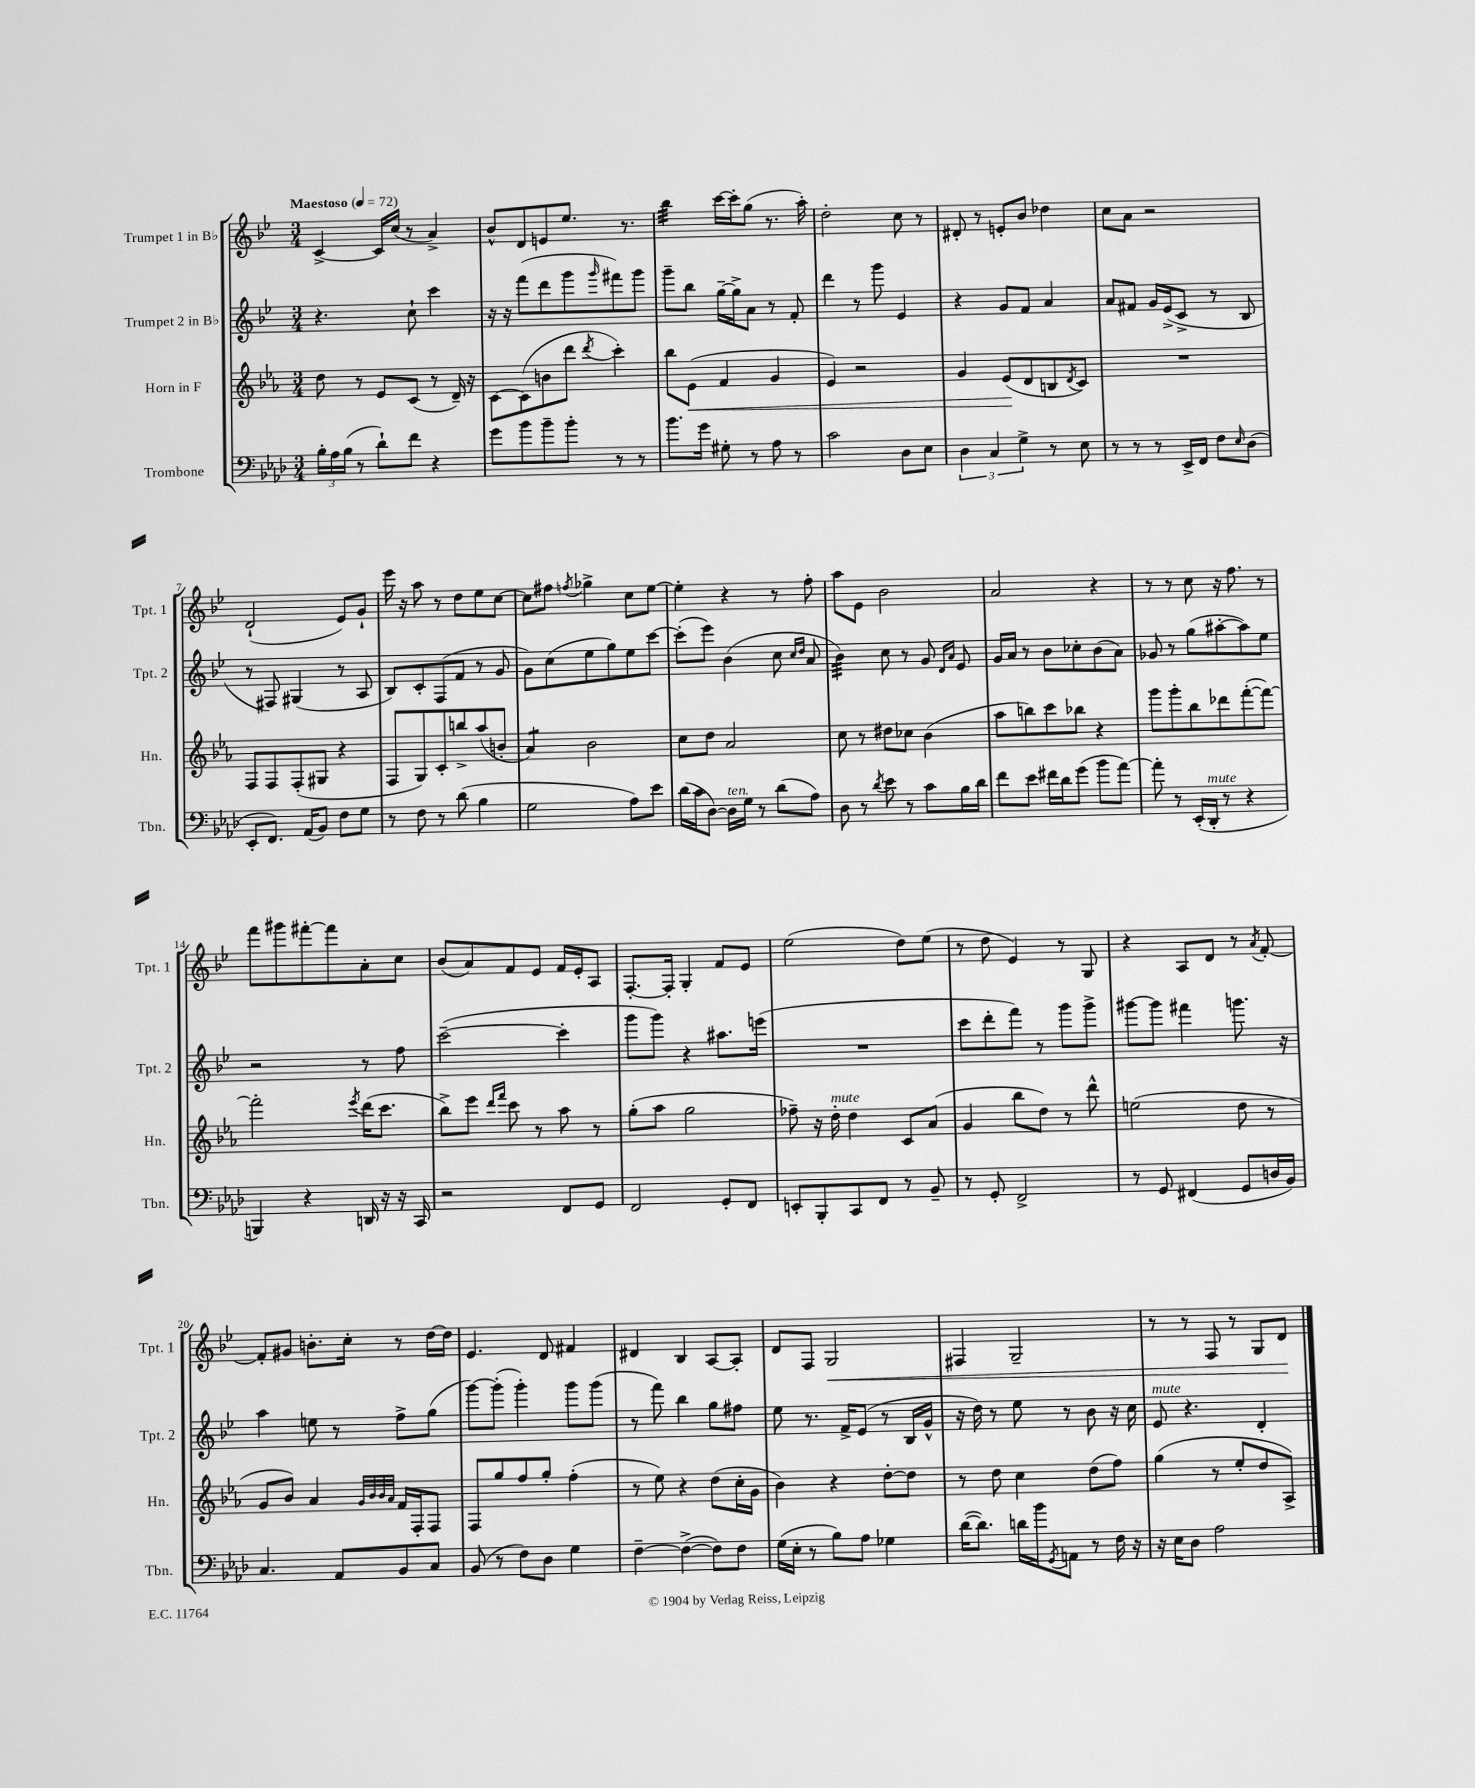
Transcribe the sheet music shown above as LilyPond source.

<<
\new StaffGroup <<
\new Staff = "s0" \with { instrumentName = "Trumpet 1 in Bb" shortInstrumentName = "Tpt. 1" } {
    \clef treble \key bes \major \numericTimeSignature \time 3/4 \tempo "Maestoso" 4 = 72
    c'4~-> c'16 c''16( r8 a'4->) |
    bes'8-^ d'8 e'8 ees''8. r8. |
    bes''4:32 c'''16~ c'''16-. g''8( r8. a''16-.) |
    d''2-. c''8 r8 |
    dis'8-. r8 e'8-. bes'8 des''4 |
    c''8 a'8 r2 |
    d'2-!( ees'8) g'8-! |
    ees'''16 r16 a''8 r8 d''8 ees''8 c''8~ |
    c''8 fis''8 \acciaccatura { f''8 } ges''4-> c''8 ees''8~ |
    ees''4-. r4 r8 f''8-. |
    a''8 ees'8 bes'2 |
    a'2 r4 |
    r8 r8 c''8 r16 f''8. r8 |
    f'''8 gis'''8 fis'''8~-. fis'''8 a'8-. c''8 |
    bes'8( a'8) f'8 ees'8 f'16 ees'16-. a8 |
    f8.~-. f16-. g4-. f'8 ees'8 |
    ees''2( d''8) ees''8( |
    r8 d''8 ees'4) r8 g8 |
    r4 a8 d'8 r8 \acciaccatura { a'8 } f'8~-. |
    f'8-. gis'8 b'8.-. c''16-. r8 d''16~ d''16 |
    ees'4. d'8 fis'4 |
    dis'4 bes4 a8~ a8-. |
    d'8 f8 g2\< |
    fis4 g2-- |
    r8 r8 f8 r8 g8 d'8\! \bar "|." |
}
\new Staff = "s1" \with { instrumentName = "Trumpet 2 in Bb" shortInstrumentName = "Tpt. 2" } {
    \clef treble \key bes \major \numericTimeSignature \time 3/4
    r4. c''8-! c'''4 |
    r16 r16 f'''8( d'''8 g'''8 \grace { g'''16 } fis'''8) g'''8 |
    g'''8-- bes''8 g''16~-- g''16-> a'8 r8 f'8-. |
    d'''4 r8 g'''8 ees'4 |
    r4 g'8 f'8 a'4 |
    a'8 fis'8 g'16 ees'16->( c'8-> r8 bes8 |
    r8 fis8) gis4( r8 a8 |
    bes8) c'8-. f8( f'8 r8 g'8 |
    g'8) c''8( ees''8 g''8) ees''8 c'''8~ |
    c'''8-.( ees'''8) bes'4( c''8 \grace { c''16 d''16 } a'8 |
    bes'4:32) c''8 r8 g'8 \grace { d'16 a'16 } ees'8 |
    g'16 a'16 r8 bes'8 ces''8-. bes'8( a'8) |
    ges'8 r8 g''8( ais''8~-. ais''8) ees''8 |
    r2 r8 f''8 |
    c'''2~--( c'''4-. |
    g'''8 g'''8) r4 ais''8. e'''16( |
    R2. |
    c'''8 d'''8-. f'''8) r8 g'''8 g'''8-> |
    gis'''8~ gis'''8 fis'''4 g'''8. r16 |
    a''4 e''8 r8 f''8-> g''8( |
    g'''8~) g'''8-.( g'''4-.) g'''8 g'''8( |
    r8 f'''8) bes''4 g''8 fis''8 |
    ees''8 r8. f'16-> ees'8( r8 bes16 g'16-^ |
    r16 d''16) r8 ees''8 r8 bes'8 r16 c''16 |
    ees'8^\markup { \italic "mute" } r4. d'4-. \bar "|." |
}
\new Staff = "s2" \with { instrumentName = "Horn in F" shortInstrumentName = "Hn." } {
    \clef treble \key ees \major \numericTimeSignature \time 3/4
    d''8 r8 ees'8 c'8( r8 d'16--) r16 |
    c'8~ c'8( b'8 d'''8 \acciaccatura { d'''8 } c'''4-.) |
    bes''8 ees'8\<( f'4 g'4 |
    ees'4) r2 |
    g'4 ees'8\!( d'8 b8 \acciaccatura { d'8 } c'8) |
    R2. |
    f8 f8 f8-.( gis8 r4 |
    f8 g8) c'8-. b''8-> aes''8( b'8-. |
    aes'4:8) bes'2 |
    c''8 d''8 aes'2 |
    c''8 r8 dis''8 ces''8 bes'4( |
    aes''8 b''8) c'''8 bes''8 r4 |
    g'''8 g'''8-. bes''8 des'''8 f'''8~-.( f'''8~) |
    f'''2-. \acciaccatura { ees'''8 } d'''16( c'''8. |
    bes''8->) ees'''8 \grace { d'''16 f'''16 } c'''8 r8 aes''8 r8 |
    g''8-.( aes''8 g''2 |
    fes''8--) r16 d''16-.^\markup { \italic "mute" } d''4 c'8 aes'8( |
    g'4 bes''8 d''8) r8 d'''8-^ |
    e''2( d''8 r8 |
    g'8 bes'8) aes'4 \grace { g'32 bes'32 bes'32 aes'32 } f'16 f16-. f8 |
    f8 g''8 f''8 g''8-. f''4-.( |
    r8 ees''8) r4 d''8( c''16-. g'16 |
    bes'4) r4 d''8~-. d''8 |
    r8 d''8 c''4 d''8( f''8) |
    g''4( r8 ees''8-. d''8 aes8->) \bar "|." |
}
\new Staff = "s3" \with { instrumentName = "Trombone" shortInstrumentName = "Tbn." } {
    \clef bass \key aes \major \numericTimeSignature \time 3/4
    \tuplet 3/2 { bes16-. aes16 bes16( } r8 des'8-!) f'8 r4 |
    g'8 bes'8 bes'8-- bes'8-. r8 r8 |
    bes'8. g'16 gis8-. r8 aes8 r8 |
    c'2 des8 ees8 |
    \tuplet 3/2 { des4 c4 g4-> } r8 ees8 |
    r8 r8 r8 ees,16-> f,16 f8 \grace { ees16 } des8( |
    ees,8-. f,8.) aes,16( bes,8) f8 g8 |
    r8 f8 r8 des'8( bes4 |
    g2 aes8) ees'8 |
    des'16( c'16 des8~) des16^\markup { \italic "ten." } g16 r8 des'8( aes8) |
    des8 r8 \acciaccatura { des'8 } ees'8 r8 c'8 bes16 des'16 |
    f'8 ees'8 fis'16 des'16 g'8( bes'8 aes'8~) |
    aes'8-. r8 ees,16-.( des,16-.^\markup { \italic "mute" } r8 r4 |
    b,,4) r4 d,16 r16 r16 c,16 |
    r2 f,8 g,8 |
    f,2 g,8-. f,8 |
    e,8-. bes,,8-. c,8 f,8 r8 bes,8-- |
    r8 g,8-. f,2-> |
    r8 g,8 fis,4( g,8 d16 bes,16) |
    c4. aes,8 bes,8 c8 |
    bes,8( r8 f8) des8 g4 |
    f4~-- f4~->( f8) f8 |
    g16( ees16-. r8 bes8) aes8 ges4 |
    des'16~( des'8.) d'16 bes'16 \acciaccatura { g,8 } a,8 r8 f16 r16 |
    r16 ees16 des8 aes2 \bar "|." |
}
>>
>>
